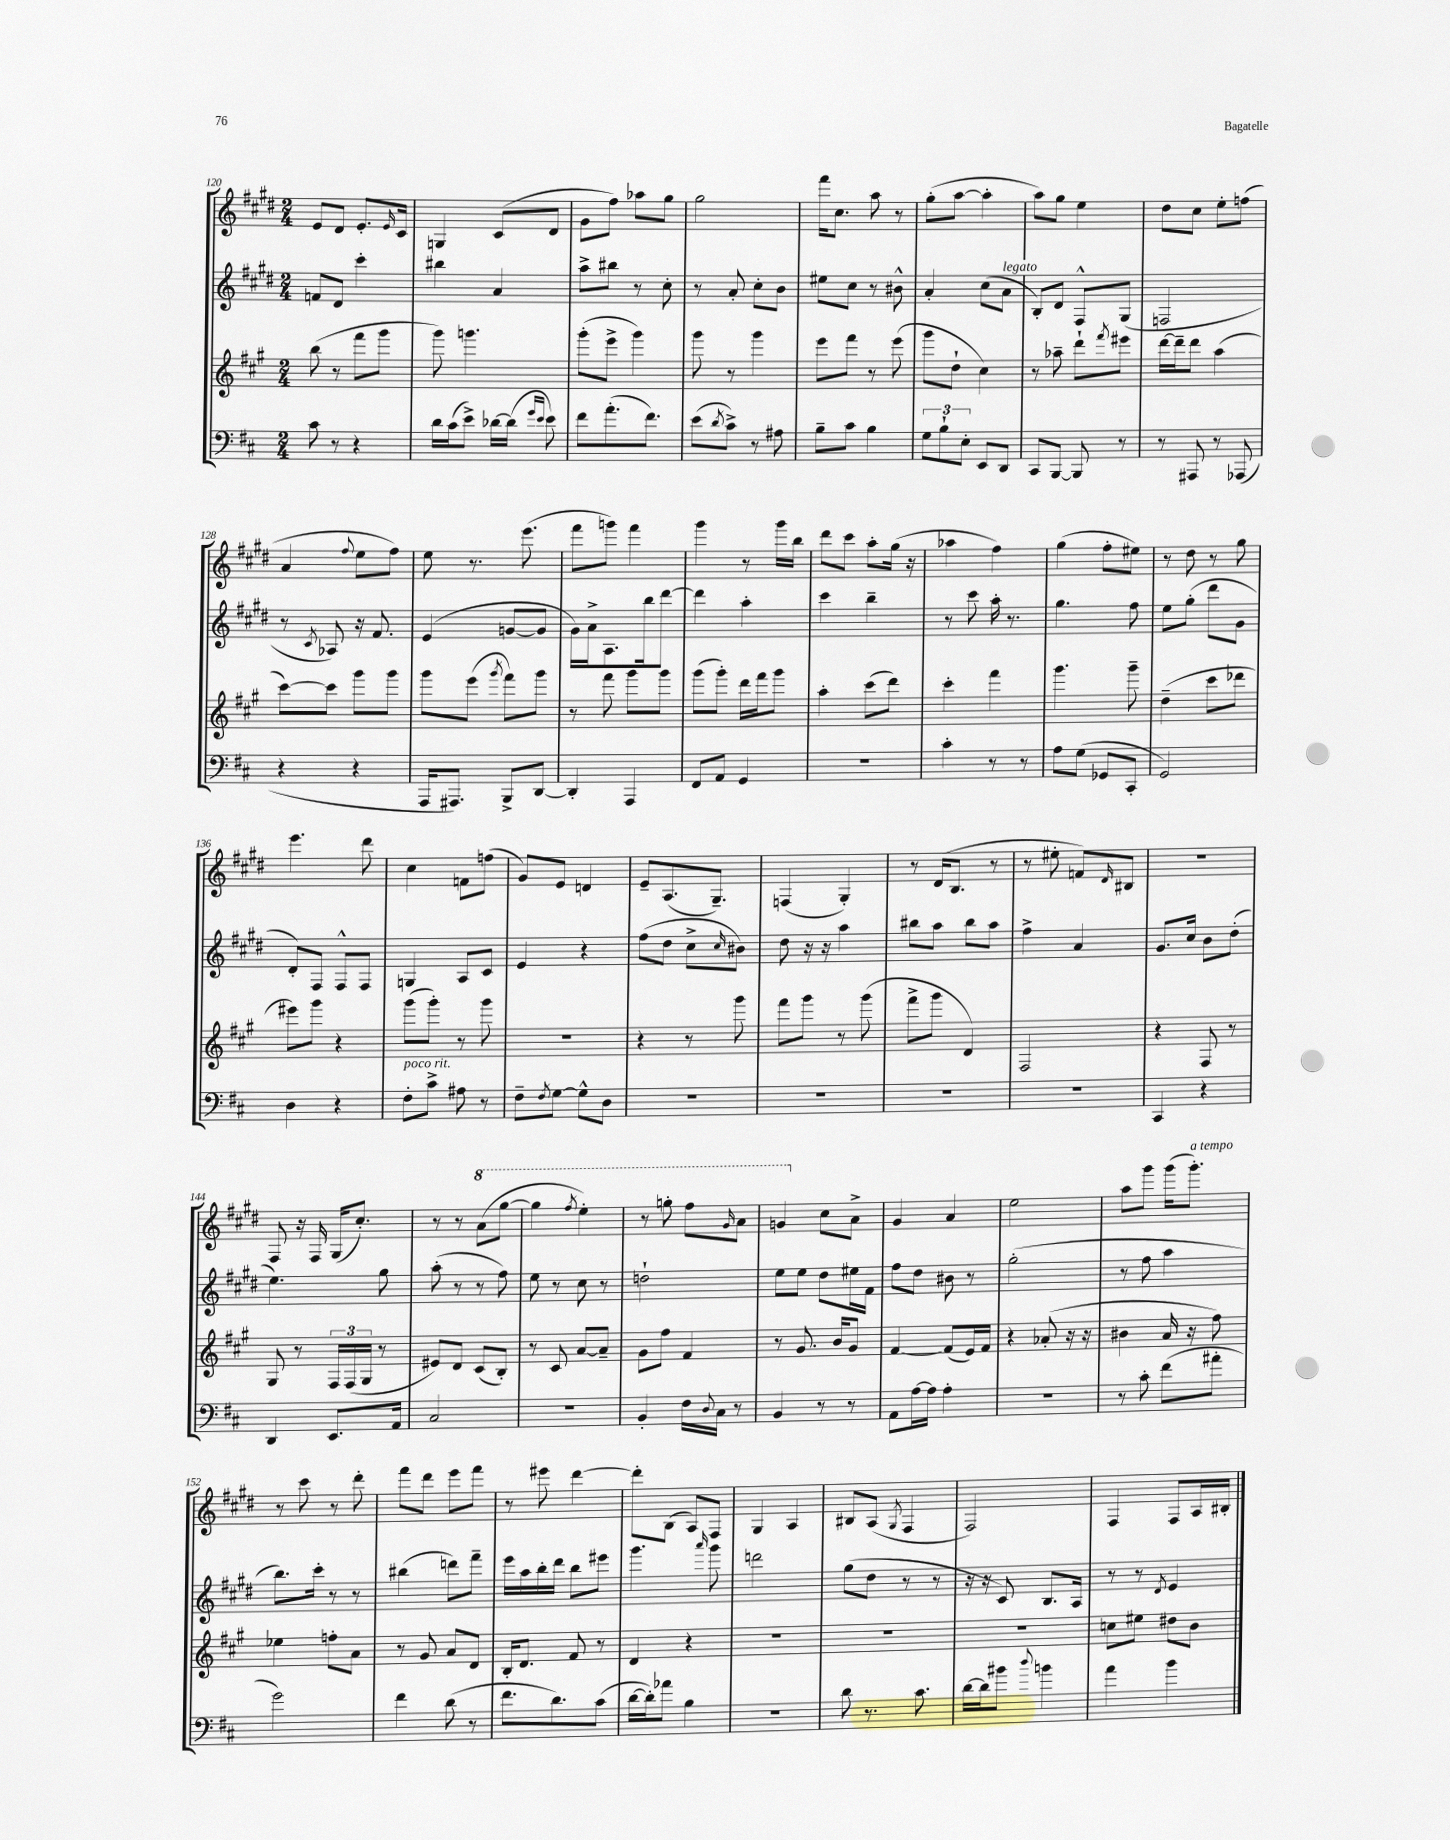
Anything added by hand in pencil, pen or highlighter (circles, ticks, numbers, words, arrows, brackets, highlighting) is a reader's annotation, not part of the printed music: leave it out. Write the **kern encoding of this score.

**kern	**kern	**kern	**kern
*staff4	*staff3	*staff2	*staff1
*clefF4	*clefG2	*clefG2	*clefG2
*k[f#c#]	*k[f#c#g#]	*k[f#c#g#d#]	*k[f#c#g#d#]
*M2/4	*M2/4	*M2/4	*M2/4
8c#\	(8bb\	8f/L	8e/L
8r	8r	8d#/J	8d#/J
4r	8fff#\L	4ccc#'\	8.e'/L
.	8ggg#\J	.	.
.	.	.	16qqe/
.	.	.	16c#/Jk
=	=	=	=
16d\LL	8ggg#\)	4bb#\	4G/
(16c#\J	.	.	.
8e^\J)	4.ggg\	.	.
[16d-\LL	.	4a/	(8c#/L
(16d-\]JJ	.	.	.
16qqg/LL	.	.	.
16qqe/JJ	.	.	.
8e\)	.	.	8d#/J
=	=	=	=
8f#\L	(8ggg#'\L	8aa^\L	8g#\L
(8.a'\	8eee^\J	8bb#\J	8ff#\J)
.	4ggg#\)	8r	8aa-\L
8.f#\J)	.	.	.
.	.	8cc#'\	8gg#\J
=	=	=	=
(8e\L	8ggg#\	8r	2gg#\
8qd/	.	.	.
8c#^\J)	8r	8a'/	.
8r	4ggg#\	8cc#'\L	.
8A#\	.	8b\J	.
=	=	=	=
8B~\L	8eee\L	8ee#\L	16fff#\LK
.	.	.	8.cc#\J
8c#\J	8fff#\J	8cc#\J	.
4B\	8r	8r	8aa\
.	(8eee\	8b#^^\	8r
=	=	=	=
12G\L	8ggg#\L	4a'/	(8gg#'\L
12B`\	.	.	.
.	8dd`\J	.	[8aa\J
12E'\J	.	.	.
8EE/L	4cc#\)	(8cc#\L	4aa'\]
8DD/J	.	8a\J	.
=	=	=	=
8CC#/L	8r	8B'/L)	8aa\L)
[8BBB/J	8aa-~\	8d#/J	8gg#\J
8BBB/]	8ddd`\L	8F#^^/L	4ee\
.	8qfff#/	.	.
8r	8eee#\J	(8G#/J	.
=	=	=	=
8r	[16ddd\LL	2F/	8dd#\L
.	16ddd~\]J	.	.
8AAA#/	8ddd\J	.	8cc#\J
8r	(4aa\	.	8ee'\L
(8AAA-/	.	.	(8ff\J
=	=	=	=
4r	[8ccc#\L)	8r	4a/
.	.	8qc#/	.
.	8ccc#\]J	8A-/)	.
.	.	.	8qqff#/
4r	8ggg#\L	16r	8ee\L
.	.	8.f#/	.
.	8ggg#\J	.	8ff#\J)
=	=	=	=
16AAA/LK	8ggg#\L	(4e/	8ee\
8.AAA#/J)	.	.	.
.	(8eee\J	.	8.r
.	8qggg#/	.	.
8BBB^/L	8fff#\L)	[8g/L	.
.	.	.	(8.eee\
[8DD/J	8ggg#\J	8g/]J	.
=	=	=	=
4DD'/]	8r	16g#\LL)	8fff#\L
.	.	16a^\J	.
.	8fff#\	8.A\	8ggg\J)
4AAA/	8ggg#\L	.	4fff#\
.	.	16bb\k	.
.	8ggg#\J	[8ddd#\J	.
=	=	=	=
8FF#/L	(8ggg#\L	4ddd#\]	4ggg#\
8AA/J	8ggg#'\J)	.	.
4GG/	16ddd\LL	4aa'\	8r
.	16fff#\J	.	.
.	8ggg#\J	.	16ggg#\LL
.	.	.	16bb\JJ
=	=	=	=
2r	4aa'\	4ccc#\	8ddd#\L
.	.	.	8ccc#\J
.	(8ccc#\L	4bb~\	8aa'\L
.	8ddd\J)	.	(16gg#\Jk
.	.	.	16r
=	=	=	=
4c#'\	4ccc#'\	8r	4aa-\
.	.	8ccc#\	.
8r	4fff#\	16aa'\	4ff#\)
.	.	8.r	.
8r	.	.	.
=	=	=	=
8A\L	4.ggg#\	4.gg#\	(4gg#\
(8G\J	.	.	.
8GG-/L	.	.	8ff#'\L
8CC#'/J	8ggg#~\	8ff#\	8ee#\J)
=	=	=	=
2GG/)	(4dd~\	8ee\L	8r
.	.	(8gg#'\J	8dd#\
.	8ccc#\L	8ddd#\L	8r
.	8ddd-\J	8g#\J	8gg#\
=	=	=	=
4D\	8eee#\L)	8d#'/L)	4.eee\
.	8ggg#\J	8F#/J	.
4r	4r	8F#^^/L	.
.	.	8F#/J	8ddd#\
=	=	=	=
8F#'\L	(8ggg#\L	4G/	4cc#\
8c#^\J	8ggg#'\J)	.	.
8A#\	8r	8A/L	8f\L
8r	8ggg#\	8c#/J	(8ff\J
=	=	=	=
8F#~\L	2r	4e/	8g#/L)
8qF#/	.	.	.
[8G\J	.	.	8e/J
8G^^\]L	.	4r	4d/
8D\J	.	.	.
=	=	=	=
2r	4r	(8ff#\L	8e~/L
.	.	8dd#\J	(8.A/
.	8r	8cc#^\L	.
.	.	.	8.G#~/J)
.	.	16qqcc#/	.
.	8ggg#\	8b#\J)	.
=	=	=	=
2r	8fff#\L	8dd#\	(4F/
.	8ggg#\J	16r	.
.	.	16r	.
.	8r	4aa\	4G#'/)
.	(8ggg#\	.	.
=	=	=	=
2r	8fff#^\L	8bb#\L	8r
.	8ggg#\J	8aa\J	(16d#/LK
.	.	.	8.B/J
.	4d/)	8bb#\L	.
.	.	8aa\J	8r
=	=	=	=
2r	2F#/	4ff#^\	8r
.	.	.	8ee#'\
.	.	4a/	8f/L)
.	.	.	16qqd#/
.	.	.	8B#/J
=	=	=	=
4CC#/	4r	8.g#/L	2r
.	.	16cc#/Jk	.
4r	8F#/	8b\L	.
.	8r	(8dd#'\J	.
=	=	=	=
4DD/	8G#/	4.ee\)	8F#/
.	8r	.	16r
.	.	.	16F#/
8.EE/L	24F#/LL	.	(16G#/LK
.	(24F#/	.	.
.	.	.	8.cc#'/J)
.	24G#/JJ	.	.
.	8r	8gg#\	.
16AA/Jk	.	.	.
=	=	=	=
2C#/	8e#/L)	(8aa'\	8r
.	8d/J	8r	8r
.	(8c#/L	8r	(8aa\L
.	8B'/J)	8ff#\)	[8ggg#\J
=	=	=	=
2r	8r	8ee\	4ggg#\]
.	8c#/	8r	.
.	.	.	8qfff#/
.	[8a/L	8cc#\	4eee'\)
.	8a~/]J	8r	.
=	=	=	=
4BB'/	8g#\L	2dd`\	8r
.	8ff#\J	.	8ggg'\
16F#\LL	4f#/	.	8fff#\L
8qqD/	.	.	.
16C#\JJ	.	.	.
.	.	.	16qqgg#/
8r	.	.	8aa\J
=	=	=	=
4BB/	8r	8ee\L	4gg/
.	8.g#/	8ee\J	.
8r	.	8dd#\L	8cc#\L
.	16b/LK	.	.
8r	8g#/J	16ee#\L	8a^\J
.	.	16f#\JJ	.
=	=	=	=
8AA\L	[4f#/	8ff#\L	4g#/
[16A\L	.	8dd#\J	.
16A\]JJ	.	.	.
4A'\	(8f#/]L	8b#\	4a/
.	16e/L)	8r	.
.	16f#/JJ	.	.
=	=	=	=
2r	4r	(2gg#'\	2ee\
.	(8a-'/	.	.
.	16r	.	.
.	16r	.	.
=	=	=	=
8r	4b#\	8r	8aa\L
8c#'\	.	8ff#\	8ggg#\J
(8f#\L	16a/	4aa\	(16ggg#\LK
.	16r	.	8.ggg#'\J)
8a#'\J	8ff#\)	.	.
=	=	=	=
2g\)	4ee-\	8.bb\L)	8r
.	.	.	8ccc#\
.	.	16ccc#'\Jk	.
.	8ff'\L	8r	8r
.	8a\J	8r	8ddd#'\
=	=	=	=
4f#\	8r	(4bb#\	8fff#\L
.	8g#/	.	8ddd#\J
(8d\	8a/L	8ddd\L)	8eee\L
8r	8d/J	8fff#~\J	8fff#\J
=	=	=	=
8.f#\L	16B'/LK	16eee\LL	8r
.	8.d/J	16aa\	.
.	.	16bb'\	8eee#\
8.d\)	.	16ddd#\JJ	.
.	8f#/	8bb\L	[4ddd#\
(8c#\J	8r	8eee#\J	.
=	=	=	=
[16d\LL	4d/	4.ggg#\	8ddd#'\]L
16d'\]J)	.	.	.
8a-\J	.	.	(8B\J
4B\	4r	.	8A/L)
.	.	16qqaaa/	.
.	.	8ggg#\	8F#/J
=	=	=	=
2r	2r	2ddd\	4G#/
.	.	.	4A/
=	=	=	=
8d\	2r	(8gg#\L	8B#/L
8.r	.	8dd#\J	(8A/J
.	.	.	8qG#/
.	.	8r	4F#/
8.c#\	.	.	.
.	.	8r	.
=	=	=	=
[16d\LL	2r	16r	2F#/)
16d\]J	.	16r	.
8b#\J	.	8c#/)	.
8qqdd/	.	.	.
4b\	.	8.B/L	.
.	.	16A/Jk	.
=	=	=	=
4a\	8cc\L	8r	4F#/
.	8ee#\J	8r	.
.	.	8qd#/	.
4b\	8dd#\L	4e/	8F#/L
.	8b\J	.	16A/L
.	.	.	16B#'/JJ
==	==	==	==
*-	*-	*-	*-
